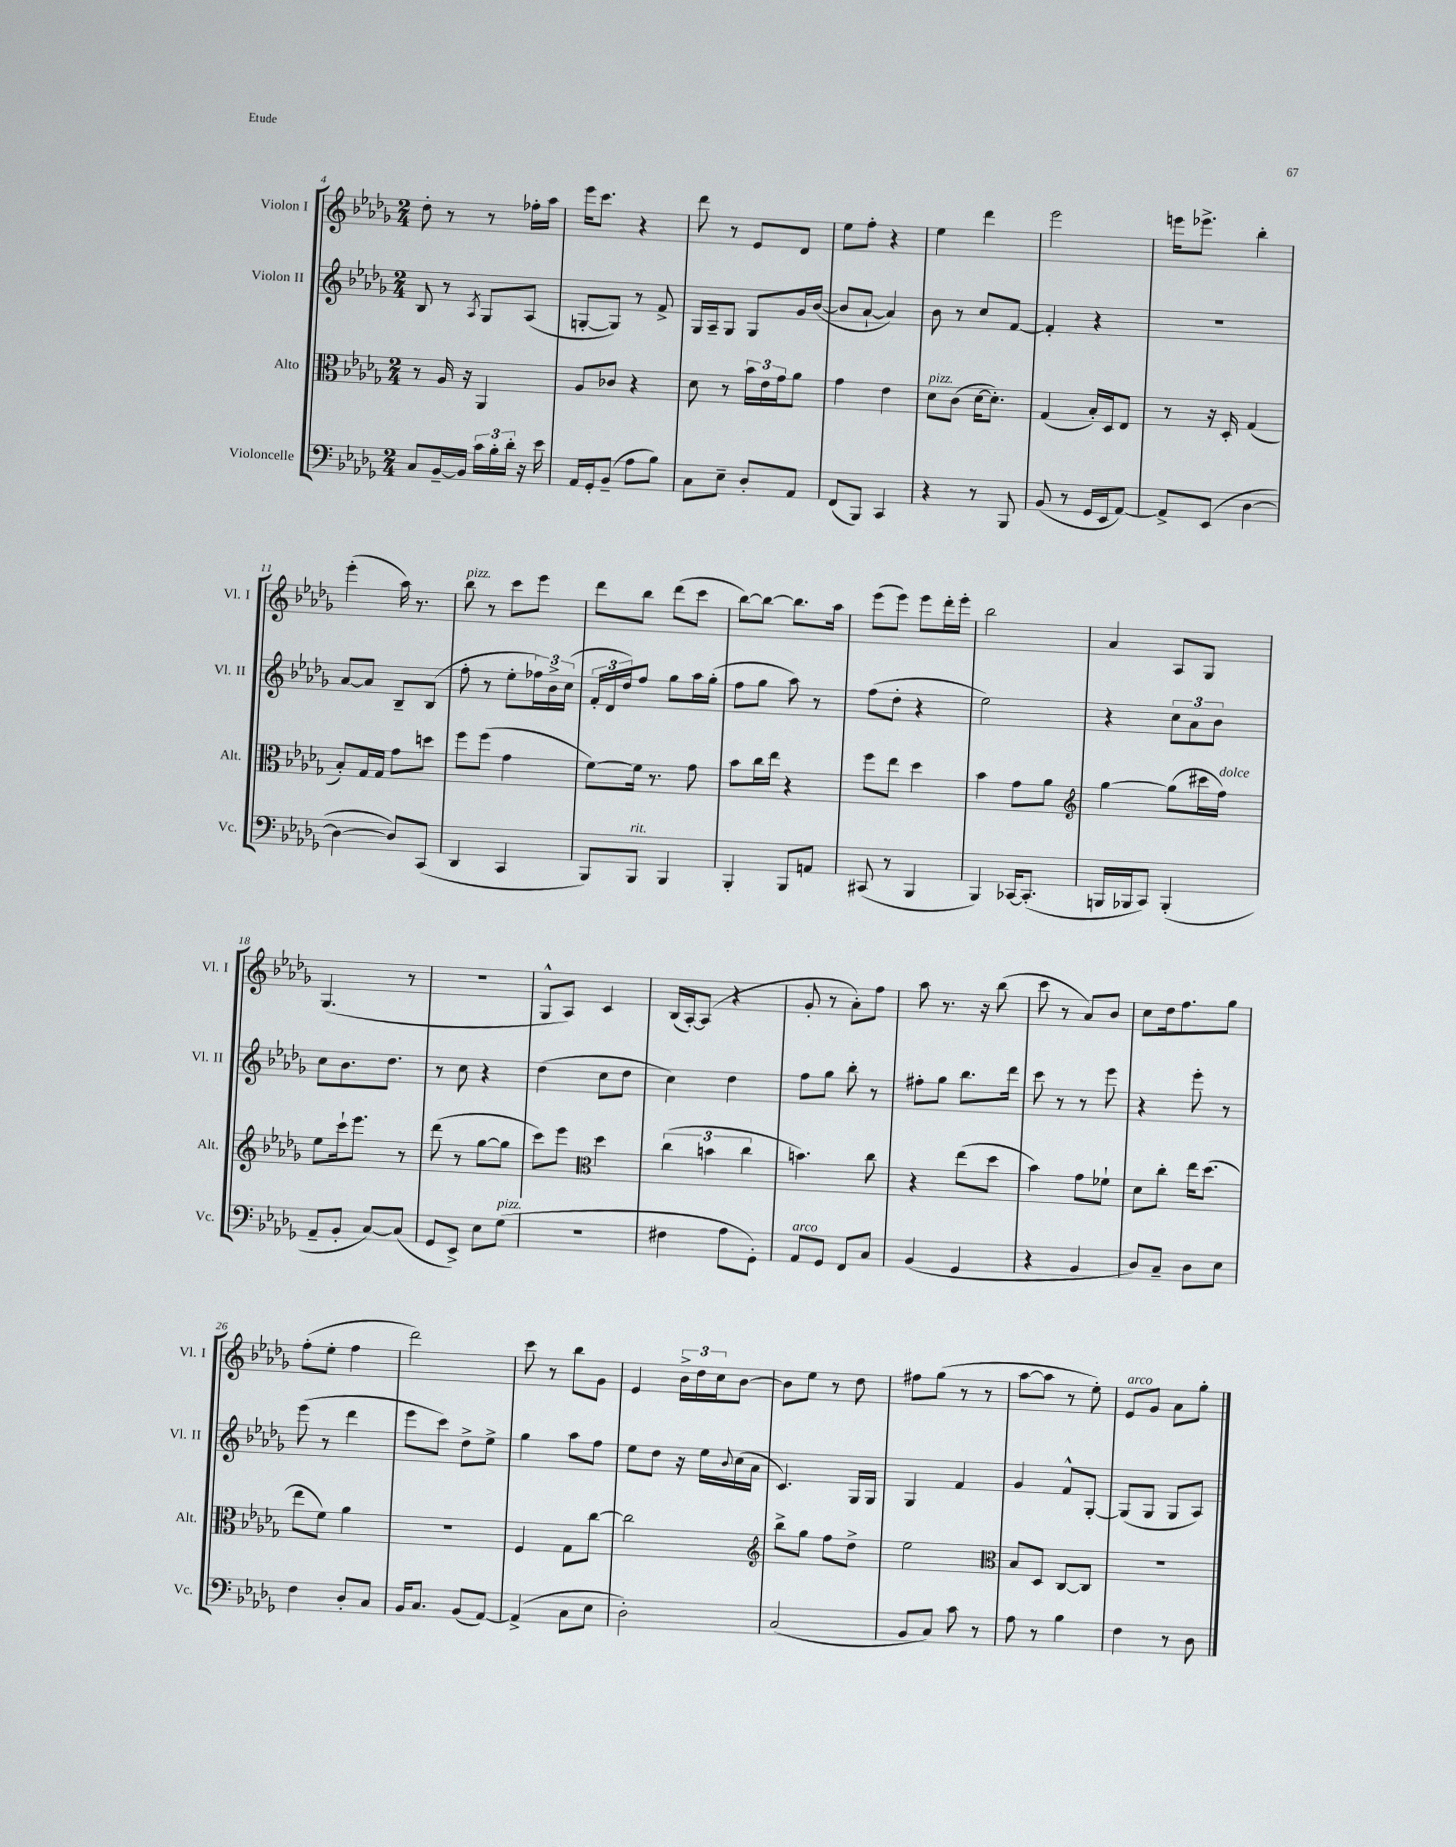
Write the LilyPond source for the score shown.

<<
\new StaffGroup <<
\new Staff = "s0" \with { instrumentName = "Violon I" shortInstrumentName = "Vl. I" } {
    \clef treble \key des \major \numericTimeSignature \time 2/4
    des''8-. r8 r8 fes''16-. aes''16 |
    ees'''16 c'''8. r4 |
    des'''8 r8 ees'8 des'8 |
    ees''8 f''8-. r4 |
    ees''4 des'''4 |
    ees'''2 |
    e'''16 ees'''8.-> bes''4-. |
    ees'''4-.( aes''16) r8. |
    bes''8^\markup { \italic "pizz." } r8 c'''8 ees'''8 |
    des'''8 bes''8 des'''8( c'''8 |
    bes''8~) bes''8~ bes''8. aes''16 |
    ees'''8( ees'''8) ees'''8 des'''16-. ees'''16-. |
    bes''2 |
    aes'4 aes8 ges8 |
    ges4.( r8 |
    r2 |
    ges8-^ aes8) c'4 |
    bes16( aes16~-.) aes8( r4 |
    ges'8-. r8 aes'8-.) f''8 |
    aes''8 r8. r16 bes''8( |
    c'''8 r8 aes'8) bes'8 |
    c''8 des''16 f''8. ges''8 |
    f''8-.( ees''8-. f''4 |
    des'''2) |
    c'''8 r8 bes''8 ges'8 |
    ees'4 \tuplet 3/2 { bes'16-> des''16 c''16 } bes'8~ |
    bes'8 ees''8 r8 des''8 |
    fis''8 ges''8( r8 r8 |
    aes''8~ aes''8 r8 ees''8-.) |
    ees'8^\markup { \italic "arco" } ges'8 aes'8 ges''8-. \bar "|." |
}
\new Staff = "s1" \with { instrumentName = "Violon II" shortInstrumentName = "Vl. II" } {
    \clef treble \key des \major \numericTimeSignature \time 2/4
    bes8 r8 \acciaccatura { aes8 } ges8 aes8( |
    g8~-. g8) r8 f'8-> |
    ges16 aes16-- ges8 ges8 ges'16 bes'16~( |
    bes'8 aes'8~-! aes'4) |
    bes'8 r8 c''8 f'8~ |
    f'4-. r4 |
    R2 |
    aes'8~ aes'8 bes8-- bes8( |
    f''8-. r8 ees''8-. \tuplet 3/2 { fes''16) bes'16-> c''16( } |
    \tuplet 3/2 { f'16-. des'16 des''16) } f''8 ges''8 aes''16 ges''16-.( |
    f''8 ges''8 aes''8) r8 |
    f''8( des''8-. r4 |
    ees''2) |
    r4 \tuplet 3/2 { c''8 aes'8 bes'8 } |
    c''8 bes'8. des''8. |
    r8 c''8 r4 |
    des''4( c''8 des''8 |
    c''4) des''4 |
    f''8 ges''8 bes''8-. r8 |
    fis''8-. ges''8 bes''8. des'''16 |
    c'''8 r8 r8 ees'''8 |
    r4 ees'''8-. r8 |
    ees'''8( r8 des'''4 |
    ees'''8 c'''8) des''8-> ees''8-> |
    ges''4 aes''8 f''8 |
    ees''8 des''8 r16 ees''16 \appoggiatura { bes'8 } c''16( aes'16 |
    c'4.) ges16 ges16 |
    ges4 f'4 |
    ges'4 f'8-^ ges8~-. |
    ges8( ges8 ges8 aes8) \bar "|." |
}
\new Staff = "s2" \with { instrumentName = "Alto" shortInstrumentName = "Alt." } {
    \clef alto \key des \major \numericTimeSignature \time 2/4
    r8 aes16 r16 aes,4 |
    aes8 ces'8 r4 |
    des'8 r8 \tuplet 3/2 { bes'16 ees'16 ges'16 } aes'8 |
    ges'4 ees'4 |
    des'8^\markup { \italic "pizz." } c'8( des'16~ des'8.-.) |
    ges4( bes16-.) des16 ees8 |
    r8 r16 des16-. ges4( |
    bes8-.) ges16 ges16 ges'8 d''8 |
    f''8 f''8( ges'4 |
    f'8~) f'16 r8. ges'8 |
    bes'8 c''16 ees''16 r4 |
    f''8 ees''8 des''4 |
    bes'4 ges'8 aes'8 |
    \clef treble ges''4~ ges''8( cis'''16 f''16^\markup { \italic "dolce" }) |
    ees''8 c'''16-! ees'''8. r8 |
    des'''8( r8 ges''8~ ges''8 |
    c'''8) ees'''8 \clef alto des''4 |
    \tuplet 3/2 { c''4( b'4 c''4 } |
    b'4.) c''8 |
    r4 ees''8( des''8 |
    bes'4) ges'8 fes'8-! |
    des'8 c''8-. ees''16 des''8.( |
    ees''8 f'8) aes'4 |
    R2 |
    f4 ges8 c''8~ |
    c''2 |
    \clef treble bes''8-> ges''8 f''8 des''8-> |
    ees''2 |
    \clef alto bes8 des8 c8~ c8 |
    R2 \bar "|." |
}
\new Staff = "s3" \with { instrumentName = "Violoncelle" shortInstrumentName = "Vc." } {
    \clef bass \key des \major \numericTimeSignature \time 2/4
    c8 bes,16~-- bes,16 \tuplet 3/2 { c'16 bes16-. des'16-. } r16 ees'16 |
    aes,16 ges,16-. bes,8--( aes8 bes8) |
    c8 ees8-- des8-. aes,8 |
    f,8( bes,,8) c,4 |
    r4 r8 bes,,8 |
    bes,8( r8 ges,16 ees,16 aes,8~) |
    aes,8-> ees,8( des4~ |
    des4~ des8) c,8( |
    des,4 c,4 |
    bes,,8) bes,,8^\markup { \italic "rit." } bes,,4 |
    bes,,4-. bes,,8 a,8 |
    cis,8( r8 bes,,4 |
    bes,,4) ces,16~ ces,8.-.( |
    b,,16 bes,,16 c,8) bes,,4-.( |
    aes,8-- bes,8-. c8~) c8( |
    ges,8 ees,8->) ees8 ges8^\markup { \italic "pizz." }( |
    R2 |
    fis4 aes8 ges,8-.) |
    aes,8^\markup { \italic "arco" } ges,8 f,8 c8 |
    bes,4( ges,4 |
    r4 bes,4 |
    des8) c8-- des8 ees8 |
    f4 des8-. c8 |
    bes,16 c8. bes,8( aes,8~) |
    aes,4->( c8 ees8 |
    des2-.) |
    c2( |
    bes,8 c8) c'8 r8 |
    aes8 r8 bes4 |
    f4 r8 des8 \bar "|." |
}
>>
>>
\layout { \context { \Score currentBarNumber = #4 } }
